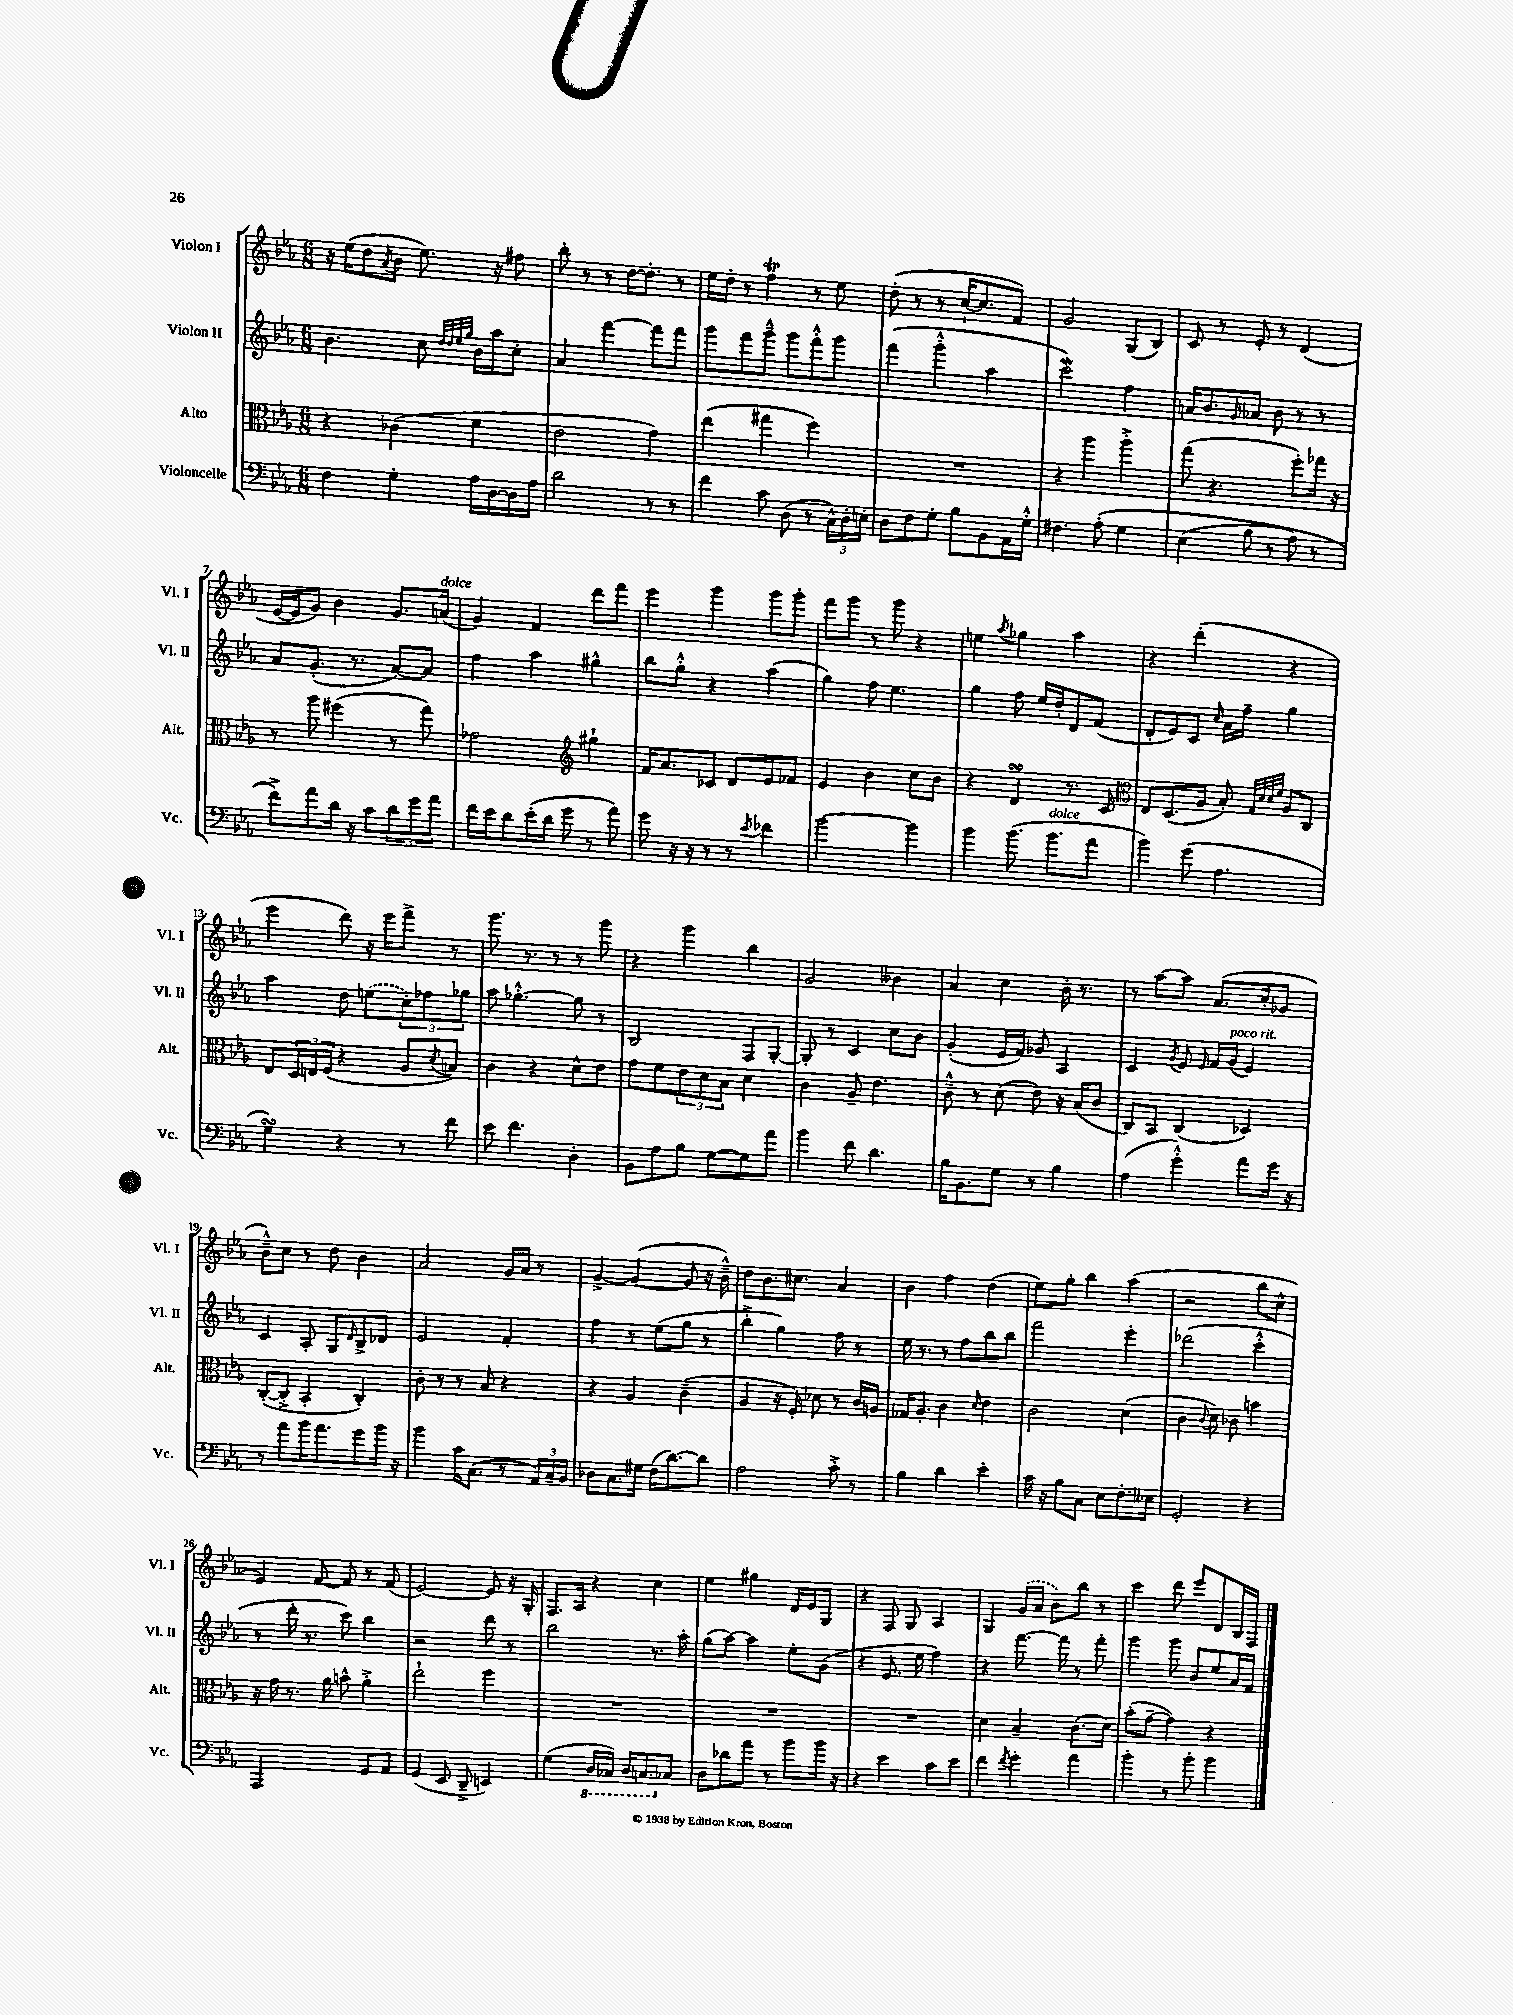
<<
\new StaffGroup <<
\new Staff = "s0" \with { instrumentName = "Violon I" shortInstrumentName = "Vl. I" } {
    \clef treble \key ees \major \numericTimeSignature \time 6/8
    r16 ees''16( d''8 \acciaccatura { aes'8 } bes'8 ees''8.) r16 fis''8 |
    bes''8-. r8 r8 d''16~ d''8.-. r8 |
    ees''16 d''16-. r8 f''4\trill r8 ees''8 |
    d''8-.( r8 r8 c''16~-! c''8. f'8) |
    g'2 g8( bes8) |
    c'8 r8 ees'8-. r8 d'4( |
    ees'16~ ees'16 g'8) bes'4 g'8. a'16^\markup { \italic "dolce" }( |
    g'4) f'4 d'''8 f'''8 |
    ees'''4 g'''4 g'''8 g'''8-. |
    f'''8 g'''8 r8 g'''8 r4 |
    e''4 \acciaccatura { aes''8 } ges''4 aes''4 |
    r4 d'''4-.( r4 |
    ees'''4 d'''8) r16 ees'''16 f'''8-> r8 |
    g'''8. r8. r8 r8 g'''8 |
    r4 g'''4 bes''4 |
    g'2 beses'4 |
    aes'4 c''4 bes'16-. r8. |
    r8 aes''8~ aes''8 aes'8.( c''16-. ges'8 |
    bes'8---^) c''8 r8 d''8 bes'4 |
    aes'2 g'16 aes'16 r8 |
    g'4~-> g'4~( g'8 r16 bes'16---^) |
    d''8 bes'8. cis''8. aes'4 |
    bes'4 f''4 d''4( |
    ees''8) g''8-. bes''4 aes''4( |
    r2 bes''8 c''8-^ |
    ees'4) f'8~ f'8 r8 f'8( |
    ees'2~) ees'8 r16 g16-. |
    f8. aes16 r4 c''4 |
    ees''4 gis''4 d'16 ees'16 g8 |
    r4 f8 g8 aes4 |
    g4 \once \slurDashed g'16( aes'16 bes'8) bes''8 r8 |
    c'''4 d'''8 ees'''8 d'8 bes16 f16 \bar "|." |
}
\new Staff = "s1" \with { instrumentName = "Violon II" shortInstrumentName = "Vl. II" } {
    \clef treble \key ees \major \numericTimeSignature \time 6/8
    bes'4. c''8 \grace { d''32 d''32 ees''32 g''32 } bes'16 aes''16 c''8-. |
    aes'4 f'''4~ f'''8 f'''8 |
    g'''8 f'''8 g'''8---^ g'''8 f'''8-.-^ g'''8 |
    f'''4( g'''4-.-^ aes''4 |
    c'''2\mordent) f''4 |
    a'16 bes'8. \grace { g'16 } aes'8 bes'8 r8 r8 |
    aes'8 g'8.-.( r8. aes'8~) aes'8 |
    f''4 aes''4 gis''4-^ |
    bes''8 g''8-.-^ r4 aes''4( |
    g''4) f''8 ees''4. |
    g''4 f''8 ees''16 d''16-. d'8 f'8( |
    d'8-. ees'8) c'8 \grace { c''16 } aes'16 f''16-- g''4 |
    aes''4 d''8 \once \slurDashed e''8( \tuplet 3/2 { c''8-.) fes''8 ges''8 } |
    aes''8 ges''4.~-.-^ ges''8 r8 |
    bes2 f8 g8~-. |
    g8-. r8 c'4 c''8 bes'8 |
    g'4-.( ees'16 f'16) ges'8 aes4 |
    c'4 \acciaccatura { g'8 } ees'8 \grace { ees'16 } f'16 g'16^\markup { \italic "poco rit." }( ees'4) |
    c'4 aes8-. g8 \grace { d'16 } bes8-> des'8 |
    ees'2 f'4-. |
    f''4 r8 ees''8( g''8 r8 |
    bes''4-.-> g''4) f''8 r8 |
    ees''16 r8. r8 f''8 bes''8 bes''8 |
    f'''2 ees'''4-. |
    des'''2( c'''4-.-^ |
    r8 d'''16-. r8. c'''8) bes''4 |
    r2 d'''8 r8 |
    bes''2 r8. aes''16-. |
    g''8( aes''8~) aes''4 ees''8-. g'8( |
    r4 ees'8. ees''16 f''4) |
    r4 f'''8.~ f'''16 r8 f'''8-. |
    g'''4 g'''8 bes'8 ees''8 aes'16 f'16 \bar "|." |
}
\new Staff = "s2" \with { instrumentName = "Alto" shortInstrumentName = "Alt." } {
    \clef alto \key ees \major \numericTimeSignature \time 6/8
    r4 ces'4( f'4 |
    ees'2 g'4) |
    ees''4( gis''4 f''4) |
    R2. |
    r4 aes''4 aes''4-.-> |
    g''8( r4. f''8-.) ges''16 r16 |
    r8 aes''8 fis''4( r8 g''8) |
    ges'2 \clef treble gis''4-! |
    f'16 aes'8. ces'8 d'8 ees'8 fes'8 |
    ees'4 bes'4 c''8 bes'8 |
    r4 d'4\turn r8. c'16 |
    \clef alto ees8 d8.( aes16 bes8-.) \grace { g32 d'32 d'32 f'32 } aes8 c8 |
    ees8 \tuplet 3/2 { d16 e16 f16( } r4 aes8 \acciaccatura { d'8 } b8) |
    c'4 r4 d'8-^ ees'8 |
    g'8 f'8 \tuplet 3/2 { ees'8 d'8 bes8 } d'4 |
    c'4 aes8-- ees'4. |
    c'8---^ r8 d'8( ees'8) r16 bes16( c'8 |
    c8) bes,8 c4( des4) |
    c8~-.( c8-.-> bes,4-. c4-.) |
    c'8-. r8 r8 bes8 r4 |
    r4 aes4 c'4--( |
    aes4 r16 f16-.) des'8 r8 c'16 a16 |
    ges16 aes8.-. c'4 \grace { d'16 } ees'4 |
    c'2 d'4( |
    c'4 \appoggiatura { c'8 } d'8) ces'8 b'4 |
    r16 g'16 r8. aes'16 b'8-^ aes'4-.-> |
    ees''2-! f''4 |
    R2. |
    R2. |
    R2. |
    d'4 bes4-- c'8.( d'16) |
    bes'8-.( g'8~-- g'4) r4 \bar "|." |
}
\new Staff = "s3" \with { instrumentName = "Violoncelle" shortInstrumentName = "Vc." } {
    \clef bass \key ees \major \numericTimeSignature \time 6/8
    f4 g4-. aes16 d16~ d16 aes16 |
    d'2 r8 r8 |
    f'4 c'8 d8( r8 \tuplet 3/2 { c16-^) d16-. e16-. } |
    d8 f8 g8-. bes8 bes,8 aes,16 g16-.-^ |
    fis4. aes8-.\( g4 |
    ees4( bes8 r8 aes8) r8 |
    f'8->\) aes'8 d'16 r16 c'8 \tuplet 3/2 { d'8 g'8 aes'8 } |
    f'16 ees'16 d'8 ees'16-.( d'16 g'8 r8 aes'8) |
    g'8 r16 r16 r8 r8 \acciaccatura { ees'8 } fes'4 |
    bes'2~ bes'4 |
    bes'4 bes'8.( bes'8.^\markup { \italic "dolce" } aes'8 |
    bes'4) g'8( aes4. |
    g4\turn) r4 r8 f'8 |
    ees'8 f'4. d4-. |
    bes,8 aes8 bes8 g8~ g8 aes'8 |
    bes'4 f'8 d'4. |
    bes16 bes,8. g8 r8 bes4 |
    aes4( g'4-.-^) aes'8 g'16 r16 |
    r8 aes'8 bes'16 aes'8. g'8 bes'16 r16 |
    bes'4 c'16 c8.( r8 \tuplet 3/2 { aes,16) c16-- bes,16 } |
    des8 c8. gis16 f16( d'8.~) d'8 |
    aes2 c'8-.-> r8 |
    bes4 d'4 ees'4-. |
    c'16 r16 bes8 c8 ees8 f8.-. eeses16 |
    g,2-. r4 |
    aes,,2 g,8 aes,8 |
    g,4( ees,8 d,8---> e,4) |
    g4( \ottava #-1 d,16 ces,16) d,16 c,8. \ottava #0 ces8 |
    d8 des'8 aes'8 r8 bes'8 bes'16 r16 |
    r4 ees'4 c'8 ees'8 |
    f'4 \acciaccatura { f'8 } g'4-. aes'4 |
    bes'4-. r8 bes'8-. bes'4 \bar "|." |
}
>>
>>
